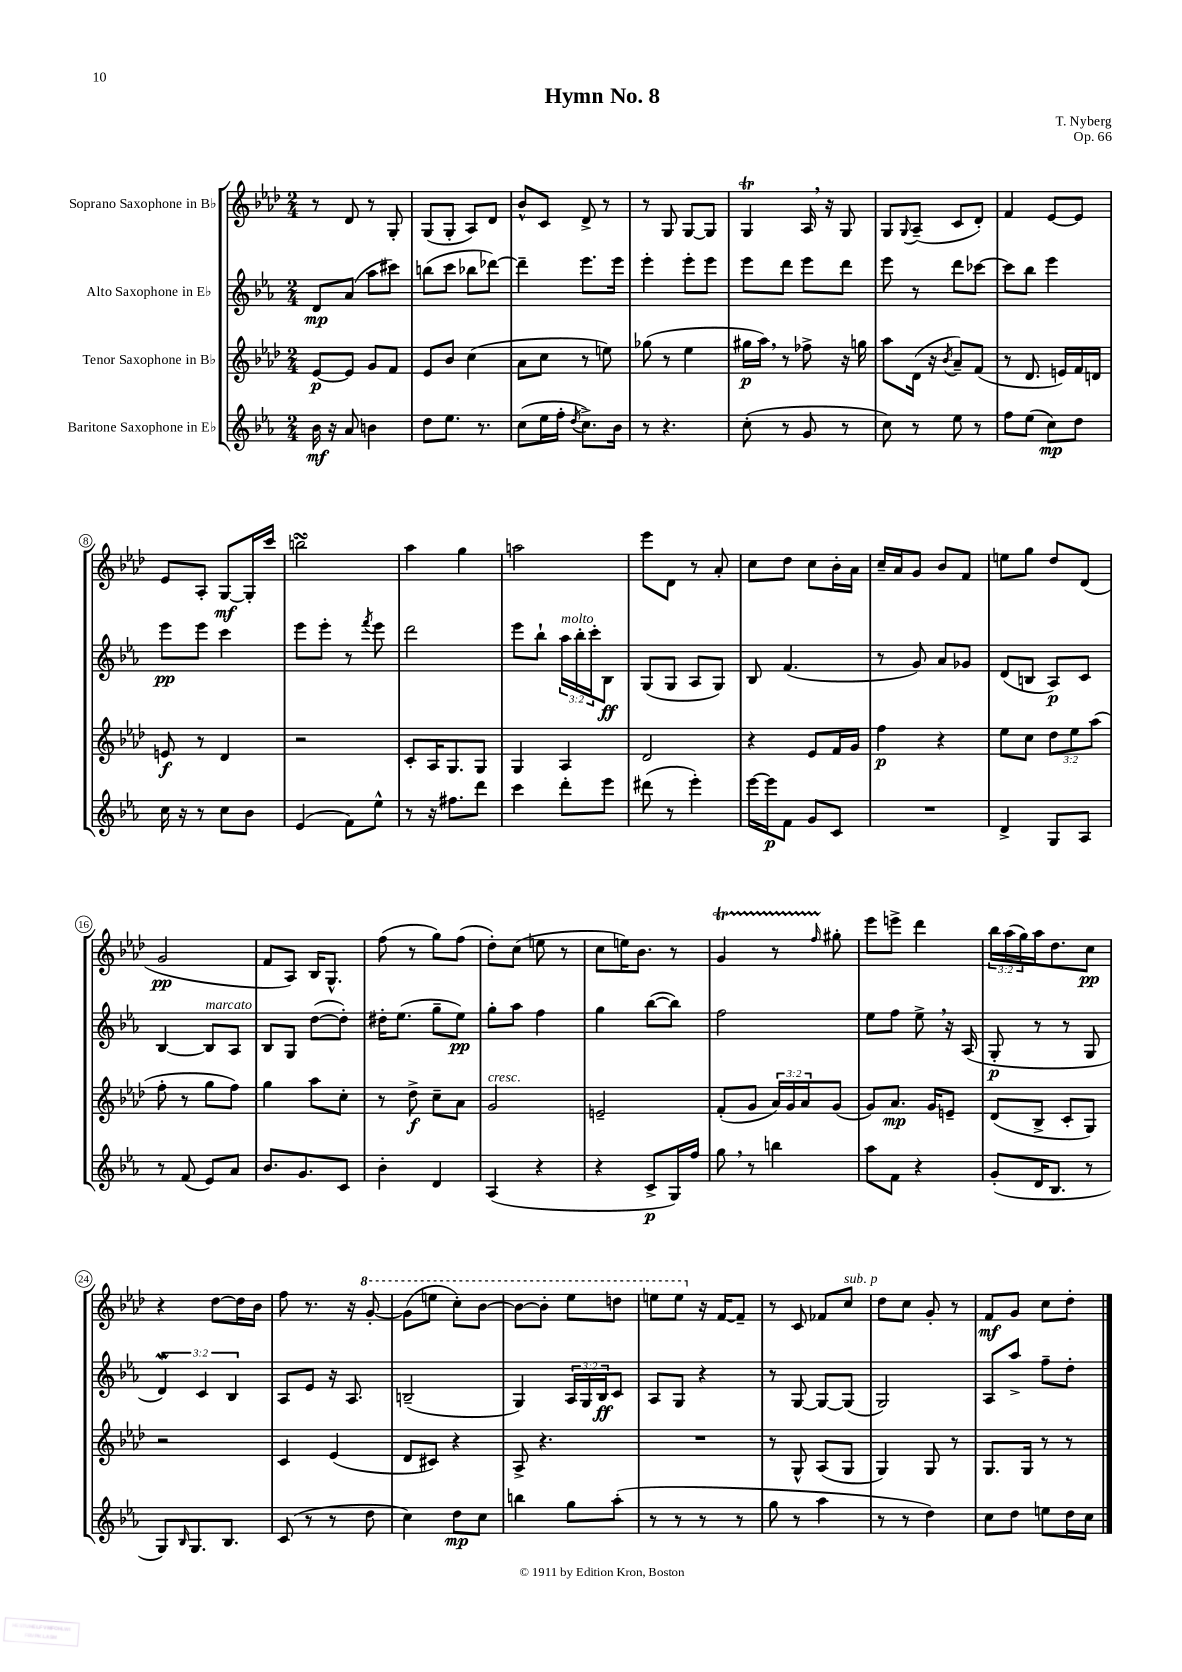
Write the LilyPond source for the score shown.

\header { title = "Hymn No. 8" composer = "T. Nyberg" opus = "Op. 66" }
<<
\new StaffGroup <<
\new Staff = "s0" \with { instrumentName = "Soprano Saxophone in Bb" } {
    \clef treble \key aes \major \numericTimeSignature \time 2/4 \override Staff.TupletNumber.text = #tuplet-number::calc-fraction-text
    r8 des'8 r8 g8-. |
    g8( g8-. aes8) des'8 |
    bes'8-^ c'8 des'8-> r8 |
    r8 g8 g8~ g8 |
    g4\trill aes16 \breathe r16 g8 |
    g8 \appoggiatura { g8 } aes8--( c'8 des'8-.) |
    f'4 ees'8~ ees'8 |
    ees'8 aes8-. g8~\mf g16-. c'''16 |
    b''2\turn |
    aes''4 g''4 |
    a''2 |
    ees'''8 des'8 r8 aes'8-. |
    c''8 des''8 c''8 bes'16-. aes'16 |
    c''16-- aes'16 g'8 bes'8 f'8 |
    e''8 g''8 des''8 des'8( |
    g'2\pp |
    f'8 aes8) bes16 g8.-^ |
    f''8( r8 g''8) f''8( |
    des''8-.) c''8( e''8 r8 |
    c''8 e''16) bes'8. r8 |
    g'4\startTrillSpan r8 \grace { f''16 } gis''8-.\stopTrillSpan |
    ees'''8 e'''8-> des'''4 |
    \tuplet 3/2 { bes''16 aes''16( g''16) } aes''16 des''8. c''8\pp |
    r4 des''8~ des''16 bes'16 |
    f''8 r8. r16 \ottava #1 g''8~-. |
    g''8( e'''8 c'''8-.) bes''8~ |
    bes''8~ bes''8-. ees'''8 d'''8 |
    e'''8 e'''8 \ottava #0 r16 f'16~ f'8-- |
    r8 c'8 fes'8 c''8^\markup { \italic "sub. p" } |
    des''8 c''8 g'8-. r8 |
    f'8\mf g'8 c''8 des''8-. \bar "|." |
}
\new Staff = "s1" \with { instrumentName = "Alto Saxophone in Eb" } {
    \clef treble \key ees \major \numericTimeSignature \time 2/4 \override Staff.TupletNumber.text = #tuplet-number::calc-fraction-text
    d'8\mp aes'8( aes''8 cis'''8) |
    b''8( c'''8 bes''8 des'''8~) |
    des'''4-- ees'''8. ees'''16 |
    ees'''4-. ees'''8-. ees'''8 |
    ees'''8 d'''8 ees'''8 d'''8 |
    ees'''8 r8 d'''8 ces'''8~ |
    ces'''8 bes''8 ees'''4 |
    ees'''8\pp ees'''8 c'''4 |
    ees'''8 ees'''8-. r8 \acciaccatura { f'''8 } ees'''8 |
    d'''2 |
    ees'''8 bes''8-! \tuplet 3/2 { aes''16^\markup { \italic "molto" } bes''16-. c'''16-. } bes8\ff |
    g8( g8 aes8 g8) |
    bes8 f'4.( |
    r8 g'8) aes'8 ges'8 |
    d'8( b8 aes8\p) c'8 |
    bes4~ bes8^\markup { \italic "marcato" } aes8 |
    bes8 g8 d''8~( d''8-.) |
    dis''16-. ees''8.( g''8-- ees''8\pp) |
    g''8-. aes''8 f''4 |
    g''4 bes''8~( bes''8) |
    f''2 |
    ees''8 f''8 ees''8-> \breathe r16 aes16( |
    g8-.\p r8 r8 g8 |
    \tuplet 3/2 { d'4\mordent) c'4 bes4 } |
    aes8 ees'8 r16 aes8. |
    b2--( |
    g4) \tuplet 3/2 { aes16 g16 bes16\ff } c'8 |
    aes8 g8 r4 |
    r8 g8~ g8~ g8( |
    g2) |
    aes8 aes''8-> f''8-- d''8-. \bar "|." |
}
\new Staff = "s2" \with { instrumentName = "Tenor Saxophone in Bb" } {
    \clef treble \key aes \major \numericTimeSignature \time 2/4 \override Staff.TupletNumber.text = #tuplet-number::calc-fraction-text
    ees'8~\p ees'8 g'8 f'8 |
    ees'8 bes'8 c''4( |
    aes'8 c''8 r8 e''8) |
    ges''8( r8 ees''4 |
    gis''16\p aes''16) \breathe r8 fes''8-> r16 g''16 |
    aes''8 des'16( r16 \acciaccatura { bes'8 } aes'8--) f'8( |
    r8 des'8. e'16) f'16 d'16 |
    e'8\f r8 des'4 |
    r2 |
    c'8-. aes16 g8. g8 |
    g4 aes4 |
    des'2 |
    r4 ees'8 f'16 g'16 |
    f''4\p r4 |
    ees''8 c''8 \tuplet 3/2 { des''8 ees''8 aes''8( } |
    f''8-. r8 g''8 f''8) |
    g''4 aes''8 c''8-. |
    r8 des''8->\f c''8-- aes'8 |
    g'2^\markup { \italic "cresc." } |
    e'2-- |
    f'8-.( g'8 \tuplet 3/2 { aes'16) g'16 aes'16 } g'8( |
    g'8) aes'8.\mp g'16 e'8-- |
    des'8( bes8-> c'8-. g8) |
    r2 |
    c'4 ees'4( |
    des'8 cis'8) r4 |
    aes8-> r4. |
    R2 |
    r8 g8-^ aes8( g8 |
    g4) g8 r8 |
    g8. g16 r8 r8 \bar "|." |
}
\new Staff = "s3" \with { instrumentName = "Baritone Saxophone in Eb" } {
    \clef treble \key ees \major \numericTimeSignature \time 2/4
    bes'16\mf r16 aes'8 b'4 |
    d''8 ees''8. r8. |
    c''8( ees''16 f''16-. \acciaccatura { d''8 } c''8.->) bes'16 |
    r8 r4. |
    c''8-.( r8 g'8 r8 |
    c''8) r8 ees''8 r8 |
    f''8 ees''8( c''8\mp) d''8 |
    c''16 r16 r8 c''8 bes'8 |
    ees'4( f'8) ees''8-^ |
    r8 r16 fis''8. d'''8 |
    c'''4 d'''8-. ees'''8 |
    dis'''8( r8 ees'''4-.) |
    ees'''16~ ees'''16\p f'8 g'8 c'8 |
    R2 |
    d'4-> g8 aes8 |
    r8 f'8( ees'8) aes'8 |
    bes'8. g'8. c'8 |
    bes'4-. d'4 |
    aes4( r4 |
    r4 c'8->\p g16) f''16 |
    g''8 \breathe r8 b''4 |
    aes''8 f'8 r4 |
    g'8-.( d'16 bes8. r8 |
    g8) \grace { bes16 } g8. bes8. |
    c'8( r8 r8 d''8 |
    c''4) d''8\mp c''8 |
    b''4 g''8 aes''8-.( |
    r8 r8 r8 r8 |
    g''8 r8 aes''4 |
    r8 r8 d''4) |
    c''8 d''8 e''8 d''16 c''16 \bar "|." |
}
>>
>>
\layout { \context { \Score \override BarNumber.stencil = #(make-stencil-circler 0.1 0.3 ly:text-interface::print) } }
